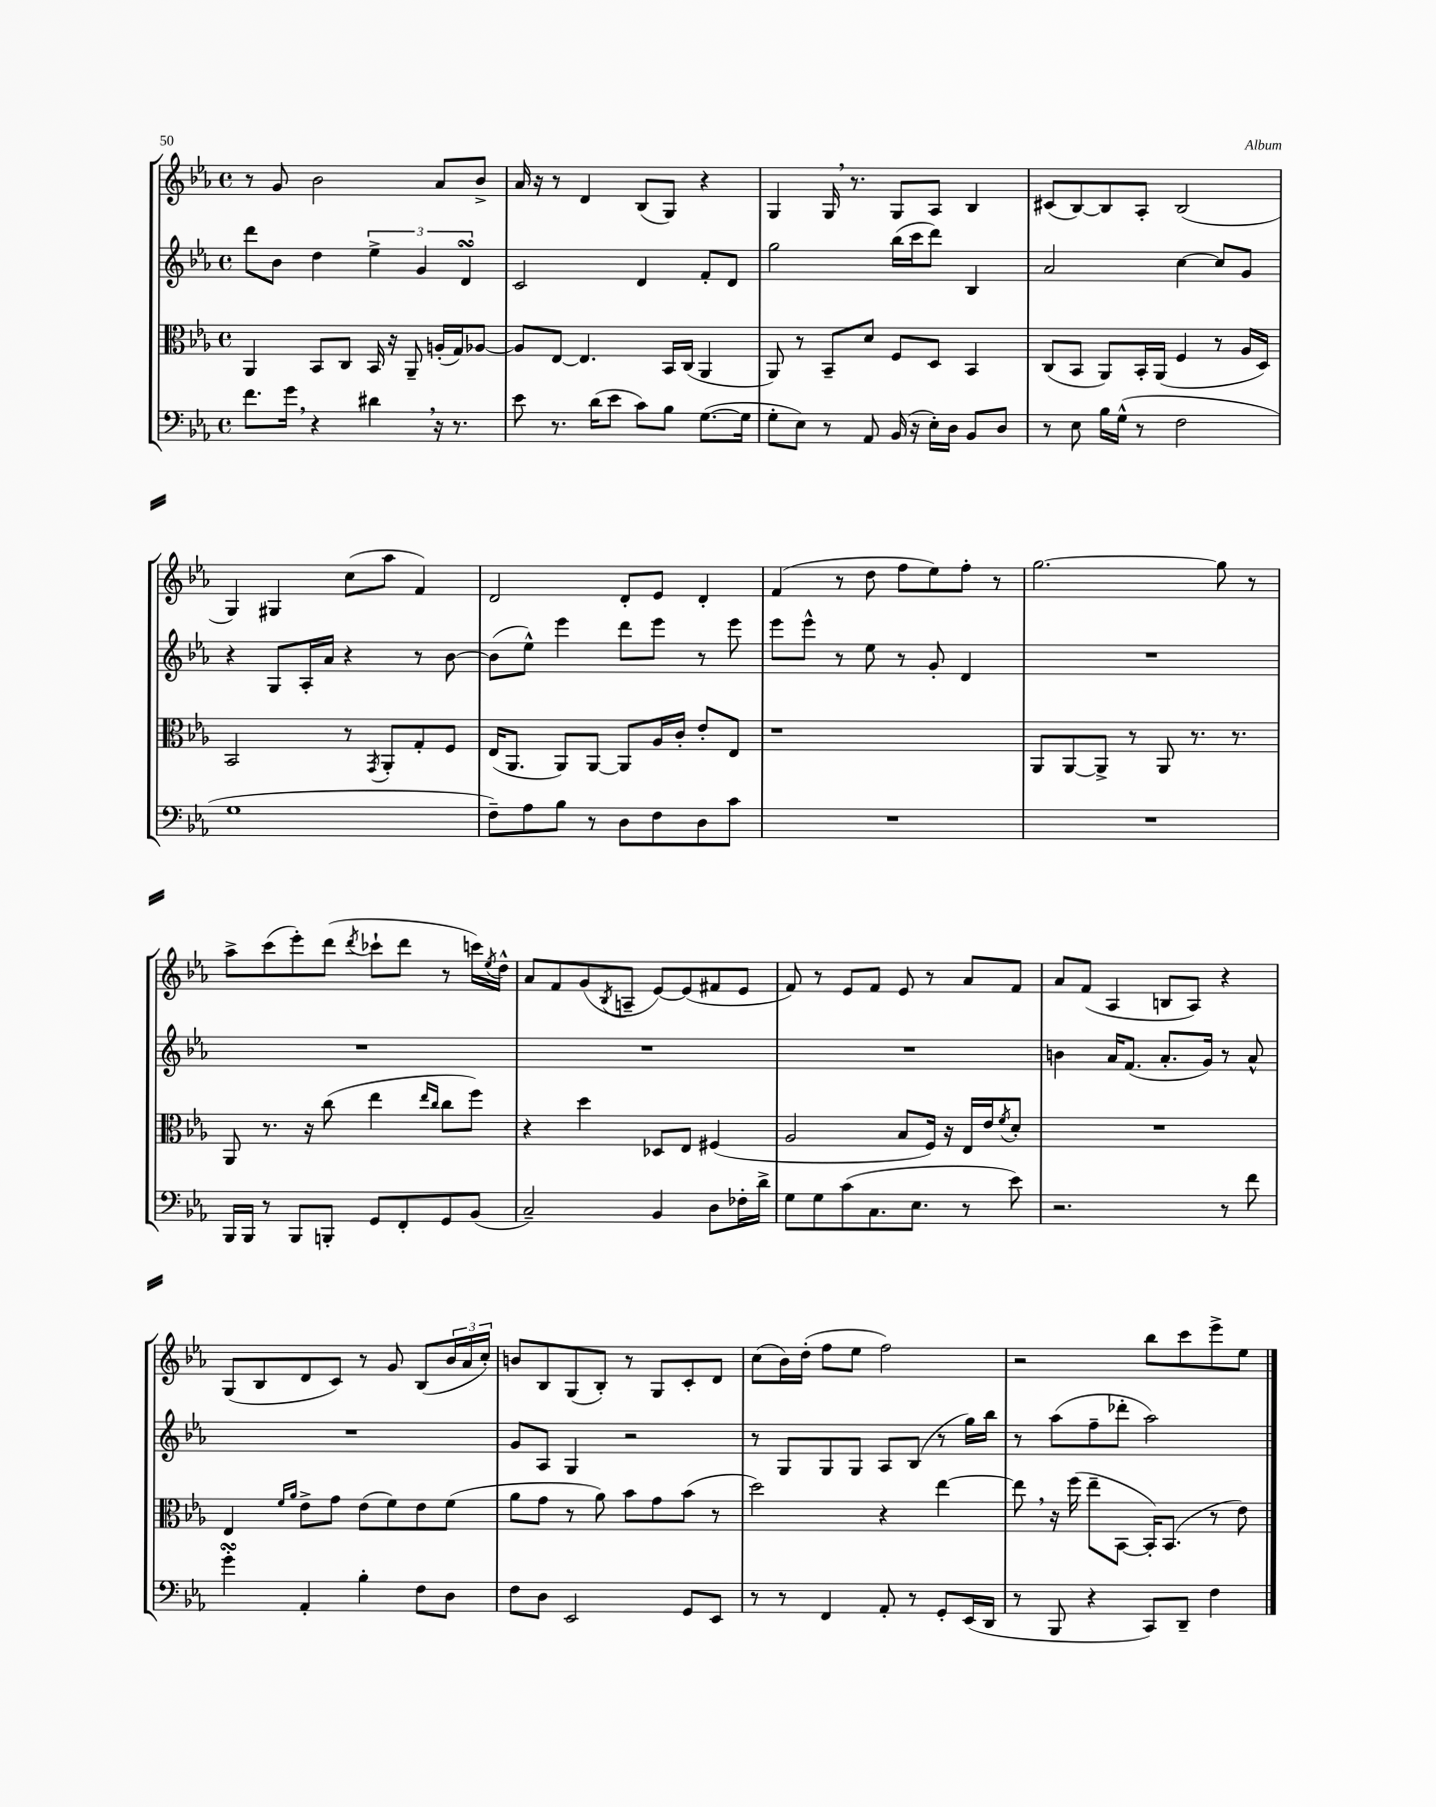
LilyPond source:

<<
\new StaffGroup <<
\new Staff = "s0" {
    \clef treble \key ees \major \defaultTimeSignature \time 4/4
    r8 g'8 bes'2 aes'8 bes'8-> |
    aes'16 r16 r8 d'4 bes8( g8) r4 |
    g4 g16 \breathe r8. g8 aes8 bes4 |
    cis'8( bes8~) bes8 aes8-. bes2( |
    g4) gis4 c''8( aes''8 f'4) |
    d'2 d'8-. ees'8 d'4-. |
    f'4( r8 d''8 f''8 ees''8) f''8-. r8 |
    g''2.~ g''8 r8 |
    aes''8-> c'''8( ees'''8-.) d'''8( \acciaccatura { d'''8 } ces'''8-! d'''8 r8 c'''16) \acciaccatura { ees''8 } d''16-^ |
    aes'8 f'8 g'8( \acciaccatura { bes8 } a8-- ees'8~) ees'8( fis'8 ees'8 |
    f'8) r8 ees'8 f'8 ees'8 r8 aes'8 f'8 |
    aes'8 f'8( aes4 b8 aes8) r4 |
    g8( bes8 d'8 c'8) r8 g'8 bes8( \tuplet 3/2 { bes'16 aes'16 c''16-.) } |
    b'8 bes8 g8( bes8-.) r8 g8 c'8-. d'8 |
    c''8( bes'16) d''16-.( f''8 ees''8 f''2) |
    r2 bes''8 c'''8 ees'''8-> ees''8 \bar "|." |
}
\new Staff = "s1" {
    \clef treble \key ees \major \defaultTimeSignature \time 4/4
    d'''8 bes'8 d''4 \tuplet 3/2 { ees''4-> g'4 d'4\turn } |
    c'2 d'4 f'8-. d'8 |
    g''2 bes''16( c'''16 d'''8) bes4 |
    aes'2 c''4~ c''8 g'8 |
    r4 g8 aes16-. aes'16 r4 r8 bes'8~ |
    bes'8( ees''8-^) ees'''4 d'''8 ees'''8 r8 ees'''8 |
    ees'''8 ees'''8-^ r8 ees''8 r8 g'8-. d'4 |
    R1 |
    R1 |
    R1 |
    R1 |
    b'4 aes'16 f'8.( aes'8.-. g'16) r8 aes'8-^ |
    R1 |
    g'8 aes8 g4 r2 |
    r8 g8 g8 g8 aes8 bes8( r8 g''16) bes''16 |
    r8 aes''8( f''8-- des'''8-. aes''2) \bar "|." |
}
\new Staff = "s2" {
    \clef alto \key ees \major \defaultTimeSignature \time 4/4
    aes,4 bes,8 c8 bes,16 r16 aes,8-- a16-.( g16) aes8~ |
    aes8 ees8~ ees4. bes,16 c16( aes,4 |
    aes,8) r8 bes,8-- d'8 f8 d8 bes,4 |
    c8( bes,8 aes,8) bes,16-. aes,16( f4 r8 aes16 d16) |
    bes,2 r8 \acciaccatura { g,8 } aes,8-. g8-. f8 |
    ees16( aes,8. aes,8) aes,8~ aes,8 aes16 c'16-. ees'8-. ees8 |
    r1 |
    aes,8 aes,8~ aes,8-> r8 aes,8 r8. r8. |
    aes,8 r8. r16 c''8( ees''4 \grace { ees''16 c''16 } c''8 f''8) |
    r4 d''4 des8 ees8 fis4( |
    aes2 bes8 f16) r16 ees16 ees'16 \acciaccatura { f'8 } d'8-. |
    R1 |
    ees4 \grace { f'16 aes'16 } ees'8-> g'8 ees'8( f'8) ees'8 f'8( |
    aes'8 g'8 r8 aes'8) bes'8 g'8 bes'8( r8 |
    d''2) r4 ees''4~ |
    ees''8 \breathe r16 f''16( ees''8-- bes,8~ bes,16-.) bes,8.( r8 ees'8) \bar "|." |
}
\new Staff = "s3" {
    \clef bass \key ees \major \defaultTimeSignature \time 4/4
    f'8. g'16 \breathe r4 dis'4 \breathe r16 r8. |
    ees'8 r8. d'16( ees'8 c'8) bes8 g8.~( g16 |
    g8-. ees8) r8 aes,8 bes,16( r16 ees16-.) d16 bes,8 d8 |
    r8 ees8 bes16 g16-^( r8 f2 |
    g1 |
    f8--) aes8 bes8 r8 d8 f8 d8 c'8 |
    R1 |
    R1 |
    bes,,16 bes,,16 r8 bes,,8 b,,8-. g,8 f,8-. g,8 bes,8( |
    c2--) bes,4 d8 fes16-. d'16-> |
    g8 g8 c'8( c8. ees8. r8 ees'8) |
    r2. r8 f'8 |
    g'4-.\turn aes,4-. bes4-. f8 d8 |
    f8 d8 ees,2 g,8 ees,8 |
    r8 r8 f,4 aes,8-. r8 g,8-. ees,16( d,16 |
    r8 bes,,8 r4 c,8) d,8-- f4 \bar "|." |
}
>>
>>
\layout { \context { \Score \remove "Bar_number_engraver" } }
